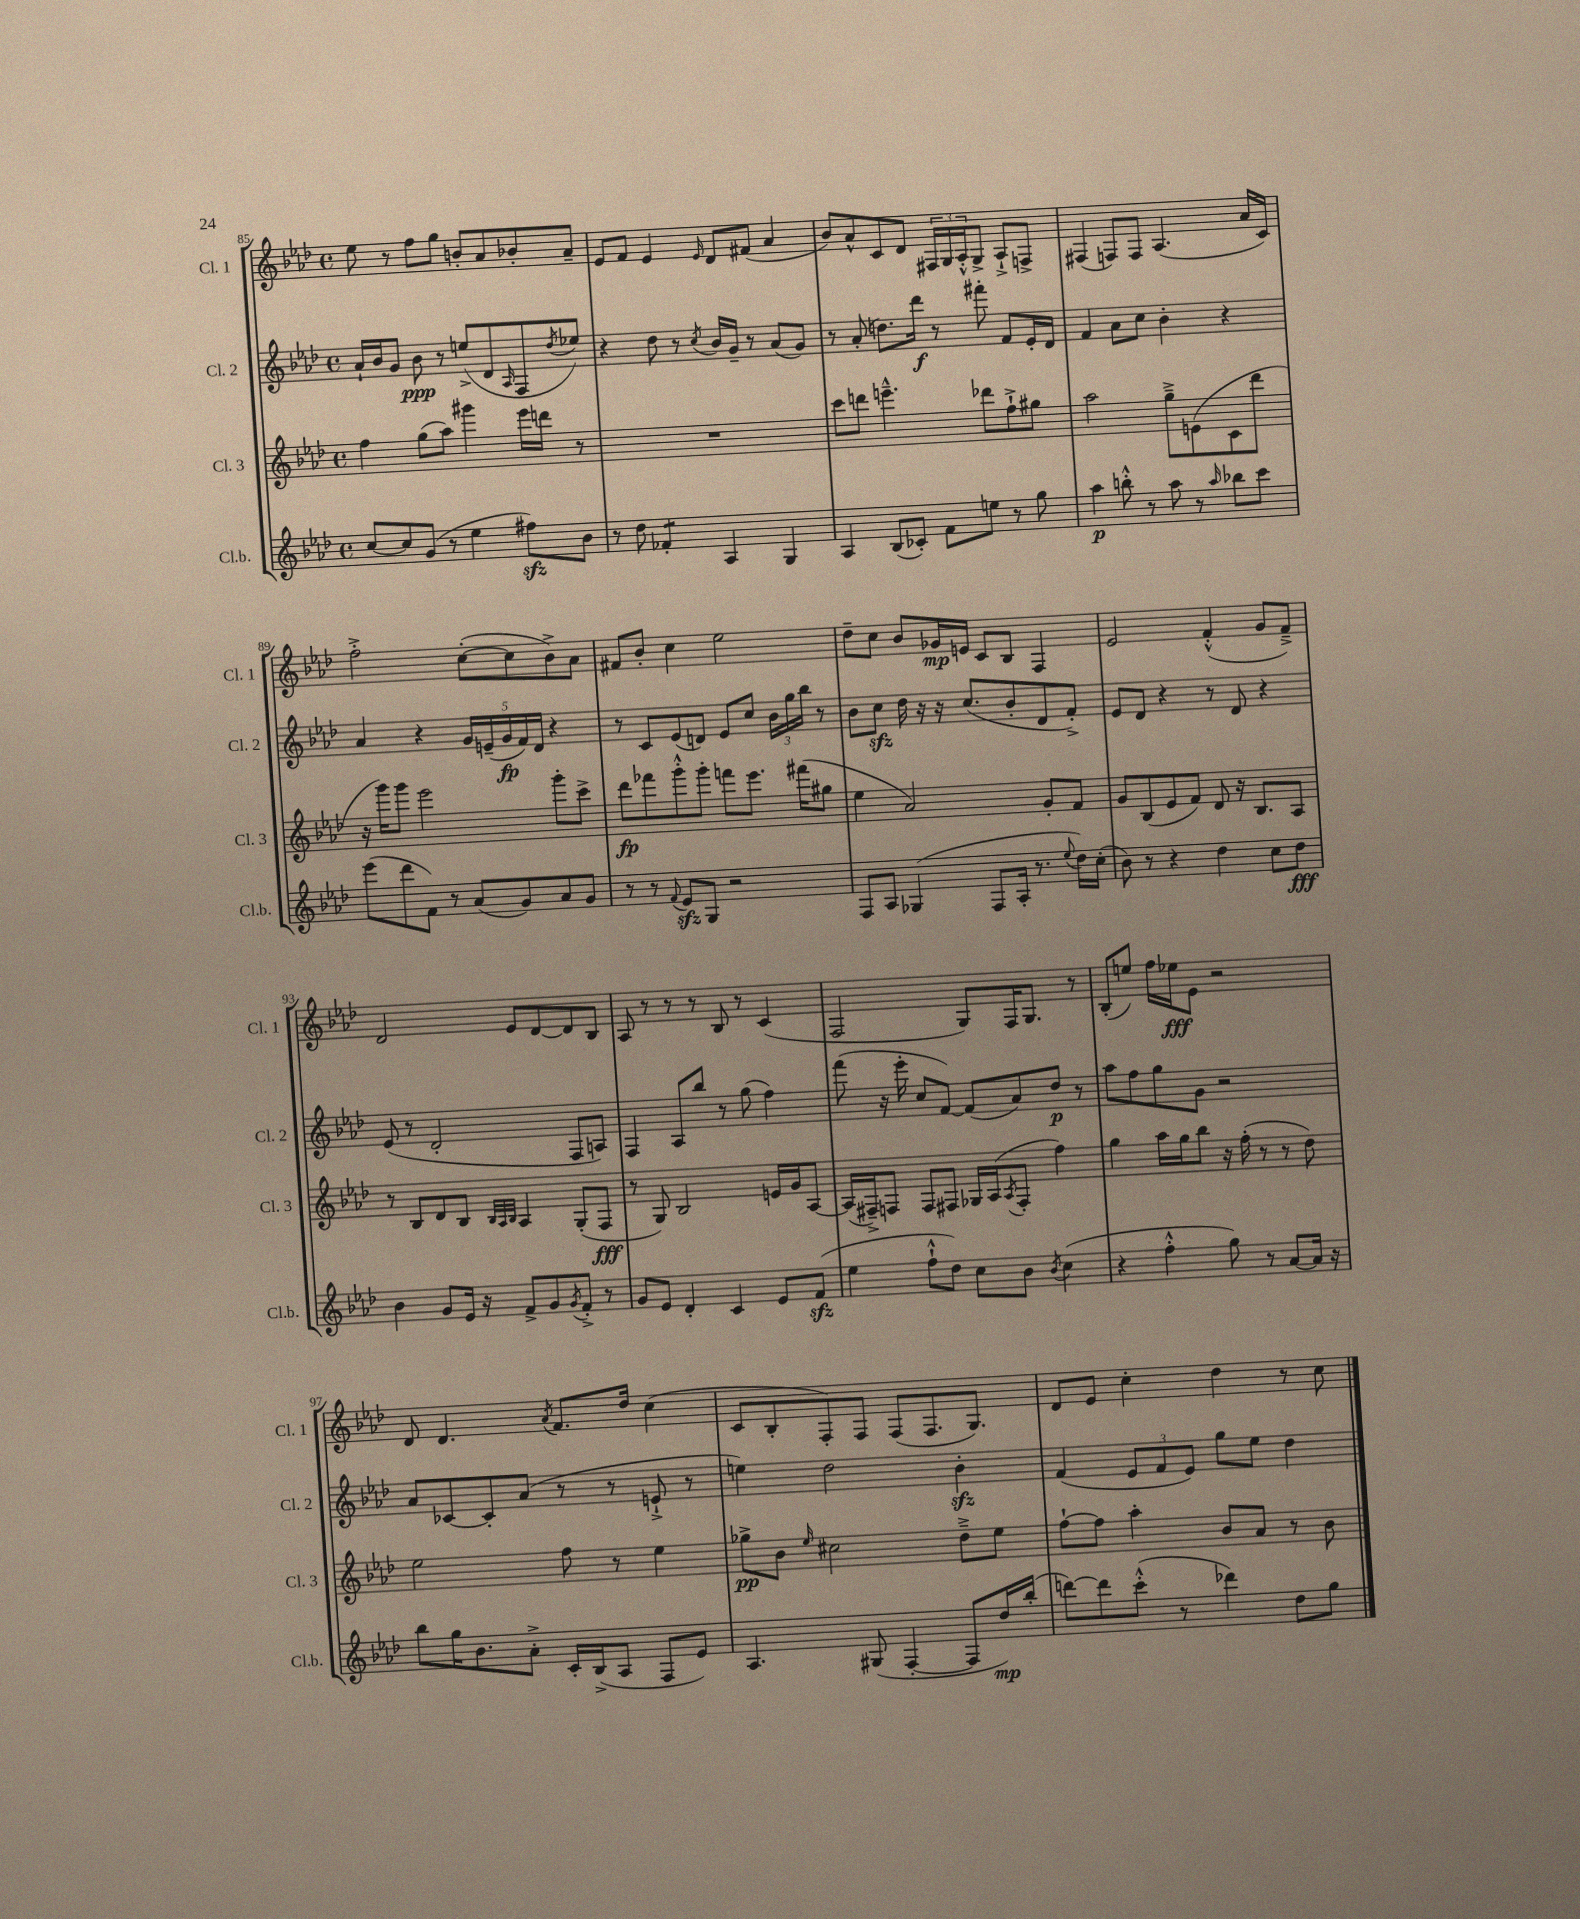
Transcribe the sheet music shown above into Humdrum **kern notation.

**kern	**kern	**kern	**kern
*staff4	*staff3	*staff2	*staff1
*clefG2	*clefG2	*clefG2	*clefG2
*k[b-e-a-d-]	*k[b-e-a-d-]	*k[b-e-a-d-]	*k[b-e-a-d-]
*M4/4	*M4/4	*M4/4	*M4/4
*met(c)	*met(c)	*met(c)	*met(c)
[8cc/L	4ff\	16a-`/LL	8ee-\
.	.	16b-/J	.
8cc/]	.	8g/J	8r
(8g/J	(8gg\L	8b-\	8ff\L
8r	8aa-\J)	8r	8gg\J
4ee-\	4ggg#\	(8ee^/L	8b'/L
.	.	8d-/	8a-/
.	.	16qqA-/	.
8ff#\L)	16eee-\LL	8F/	8b-'/
.	16ddd\JJ	.	.
.	.	8qdd-/	.
8b-\J	8r	8ee-/J)	8a-~/J
=	=	=	=
8r	1r	4r	8e-/L
8dd-\	.	.	8f/J
4f-'/	.	8dd-\	4e-/
.	.	8r	.
.	.	8qcc/	16qqe-/
4A-/	.	16b-/LL	8d-/L
.	.	16g~/JJ	.
.	.	8r	(8f#/J
4G/	.	(8a-/L	4a-/
.	.	8g/J)	.
=	=	=	=
4A-/	8ccc\L	8r	8b-/L)
.	8ddd\J	(8a-'/	8a-^^/
(8B-/L	4.eee~^^\	8.dd\L)	8c/
8c-'/J)	.	.	8d-/J
.	.	16ddd-\Jk	.
8f\L	.	8r	24F#/LL
.	.	.	24G/
.	.	.	24A-'^^/J
8ee\J	8ddd-\L	8fff#'\	8G^/J
8r	8ff`^\	8f/L	8A-`^/L
8gg\	8gg#\J	16e-'/L	8F^/J
.	.	16d-/JJ	.
=	=	=	=
4aa-\	2aa-\	4f/	(4F#/
8bb'^^\	.	8a-\L	8F/L)
8r	.	8cc\J	8F/J
8aa-\	8gg~^\L	4b-'\	(4.A-/
8r	(8e\	.	.
16qqaa-/	.	.	.
8bb-\L	8c\	4r	.
8ccc\J	8ddd-\J	.	16a-/LL
.	.	.	16c/JJ)
=	=	=	=
(8eee-\L	16r	4a-/	2ff'^\
.	16ggg\LK)	.	.
8ddd-\	8ggg\J	.	.
8f\J)	2eee-\	4r	.
8r	.	.	.
(8a-/L	.	20g/LL	([8cc'\L
.	.	(20e~/	.
.	.	20g/	.
8g/)	.	.	8cc\]
.	.	20f/)	.
.	.	20d-/JJ	.
8a-/	8ggg'\L	4r	8b-^\)
8g/J	8ccc^\J	.	8a-\J
=	=	=	=
8r	8ddd-\L	8r	8f#/L
8r	8fff-\	8c/L	8b-'/J
8qqf/	.	.	.
8e-/L	8ggg'^^\	(8e-/	4cc\
8G/J	8ggg'\J	8d/J)	.
2r	8fff\L	8e-/L	2ee-\
.	8.eee-\J	8cc/J	.
.	.	24b-\LL	.
.	.	24gg\	.
.	(16fff#\LK	.	.
.	.	24bb-\JJ	.
.	8gg#\J	8r	.
=	=	=	=
8F/L	4ee-\	8b-\L	8dd-~\L
8A-/J	.	8cc\J	8cc\J
(4G-/	2a-/)	16dd-\	8b-/L
.	.	16r	.
.	.	16r	16g-/L
.	.	(8.cc/L	16e/JJ
8F/L	.	.	8c/L
16A-'/Jk	.	8b-'/	8B-/J
8.r	.	.	.
.	8g'/L	8d-/	4F/
8qqee-/	.	.	.
16dd-\LL)	8f/J	8f'^/J)	.
(16cc'\JJ	.	.	.
=	=	=	=
8b-\)	8g/L	8e-/L	2e-/
8r	(8B-/	8d-/J	.
4r	8e-/	4r	.
.	8f/J)	.	.
4dd-\	8d-/	8r	(4f'^^/
.	16r	8d-/	.
.	8.B-/L	.	.
8cc\L	.	4r	8g/L
8dd-\J	8A-/J	.	8f~^/J)
=	=	=	=
4b-\	8r	(8e-/	2d-/
.	8B-/L	8r	.
8g/L	8d-/	2d-'/	.
16e-/Jk	8B-/J	.	.
16r	.	.	.
.	32qqB-/LLL	.	.
.	32qqA-/	.	.
.	32qqB-/JJJ	.	.
8f^/L	4A-/	.	8e-/L
8g/	.	.	[8d-/
8qg/	.	.	.
8f'^/J	(8G'/L	8F/L	8d-/]
8r	8F/J	8A/J)	8B-/J
=	=	=	=
8g/L	8r	4F/	8A-/
8e-/J	8G/)	.	8r
4d-'/	2B-/	8A-/L	8r
.	.	8bb-/J	8r
4c/	.	8r	8B-/
.	.	(8gg\	8r
8e-/L	16e/LL	4ff\)	(4c/
.	16g/J	.	.
(8f/J	[8A-/J	.	.
=	=	=	=
4ee-\	(16A-/]LL	(8fff\	2F/
.	16F#~^/J)	.	.
.	8F/J	16r	.
.	.	16eee-'\	.
8ff`^^\L	8F/L	8cc/L	.
8dd-\J)	8F#/J	[8f/J)	.
8cc\L	16G-/LL	(8f/]L	8G/L)
.	(16A-/J	.	.
.	8qA-/	.	.
8b-\J	8F#'/J	8a-/)	16F/K
.	.	.	8.G/J
8qb-/	.	.	.
(4cc\	4ff\)	8dd-/J	.
.	.	8r	8r
=	=	=	=
4r	4gg\	8aa-\L	(8B-'/L
.	.	8ff\	8ee/J)
4ff'^^\	16aa-\LL	8gg\	16ff\LL
.	16gg\J	.	16ee-\J
.	8bb-\J	8g\J	8e-\J
8gg\)	16r	2r	2r
.	(16ff'\	.	.
8r	8r	.	.
[8a-/L	8r	.	.
16a-/]Jk	8dd-\)	.	.
16r	.	.	.
=	=	=	=
8bb-\L	2ee-\	8a-/L	8d-/
16gg\K	.	[8c-/	4.d-/
8.b-\	.	.	.
.	.	8c-'/]	.
8a-'^\J	.	(8a-/J	.
.	.	.	8qa-/
16c'/LL	8ff\	8r	8.f/L
(16B-^/J	.	.	.
8A-/J	8r	8r	.
.	.	.	16dd-/Jk
8F/L	4ee-\	8e`^/	(4cc\
8e-/J)	.	8r	.
=	=	=	=
4.A-/	8gg-^\L	4ee\)	8c/L
.	8b-\J	.	8B-'/
.	16qqee-/	.	.
.	2cc#\	2dd-\	8F'/)
(8G#/	.	.	8F/J
[4F'/	.	.	(8F/L
.	.	.	8.F/
8F/]L	8dd-~^\L	4b-'\	.
.	.	.	8.G/J)
16dd-/L)	8ee-\J	.	.
(16bb-'/JJ	.	.	.
=	=	=	=
[8ddd\L)	[8ff`\L	(4f/	8d-/L
8ddd\]	8ff\]J	.	8e-/J
(8ccc'^^\J	4aa-'\	12e-/L	4cc'\
.	.	12f/	.
8r	.	.	.
.	.	12e-/J)	.
4ddd-\)	8b-/L	8gg\L	4dd-\
.	8a-/J	8ee-\J	.
8dd-\L	8r	4dd-\	8r
8gg\J	8b-\	.	8cc\
==	==	==	==
*-	*-	*-	*-
